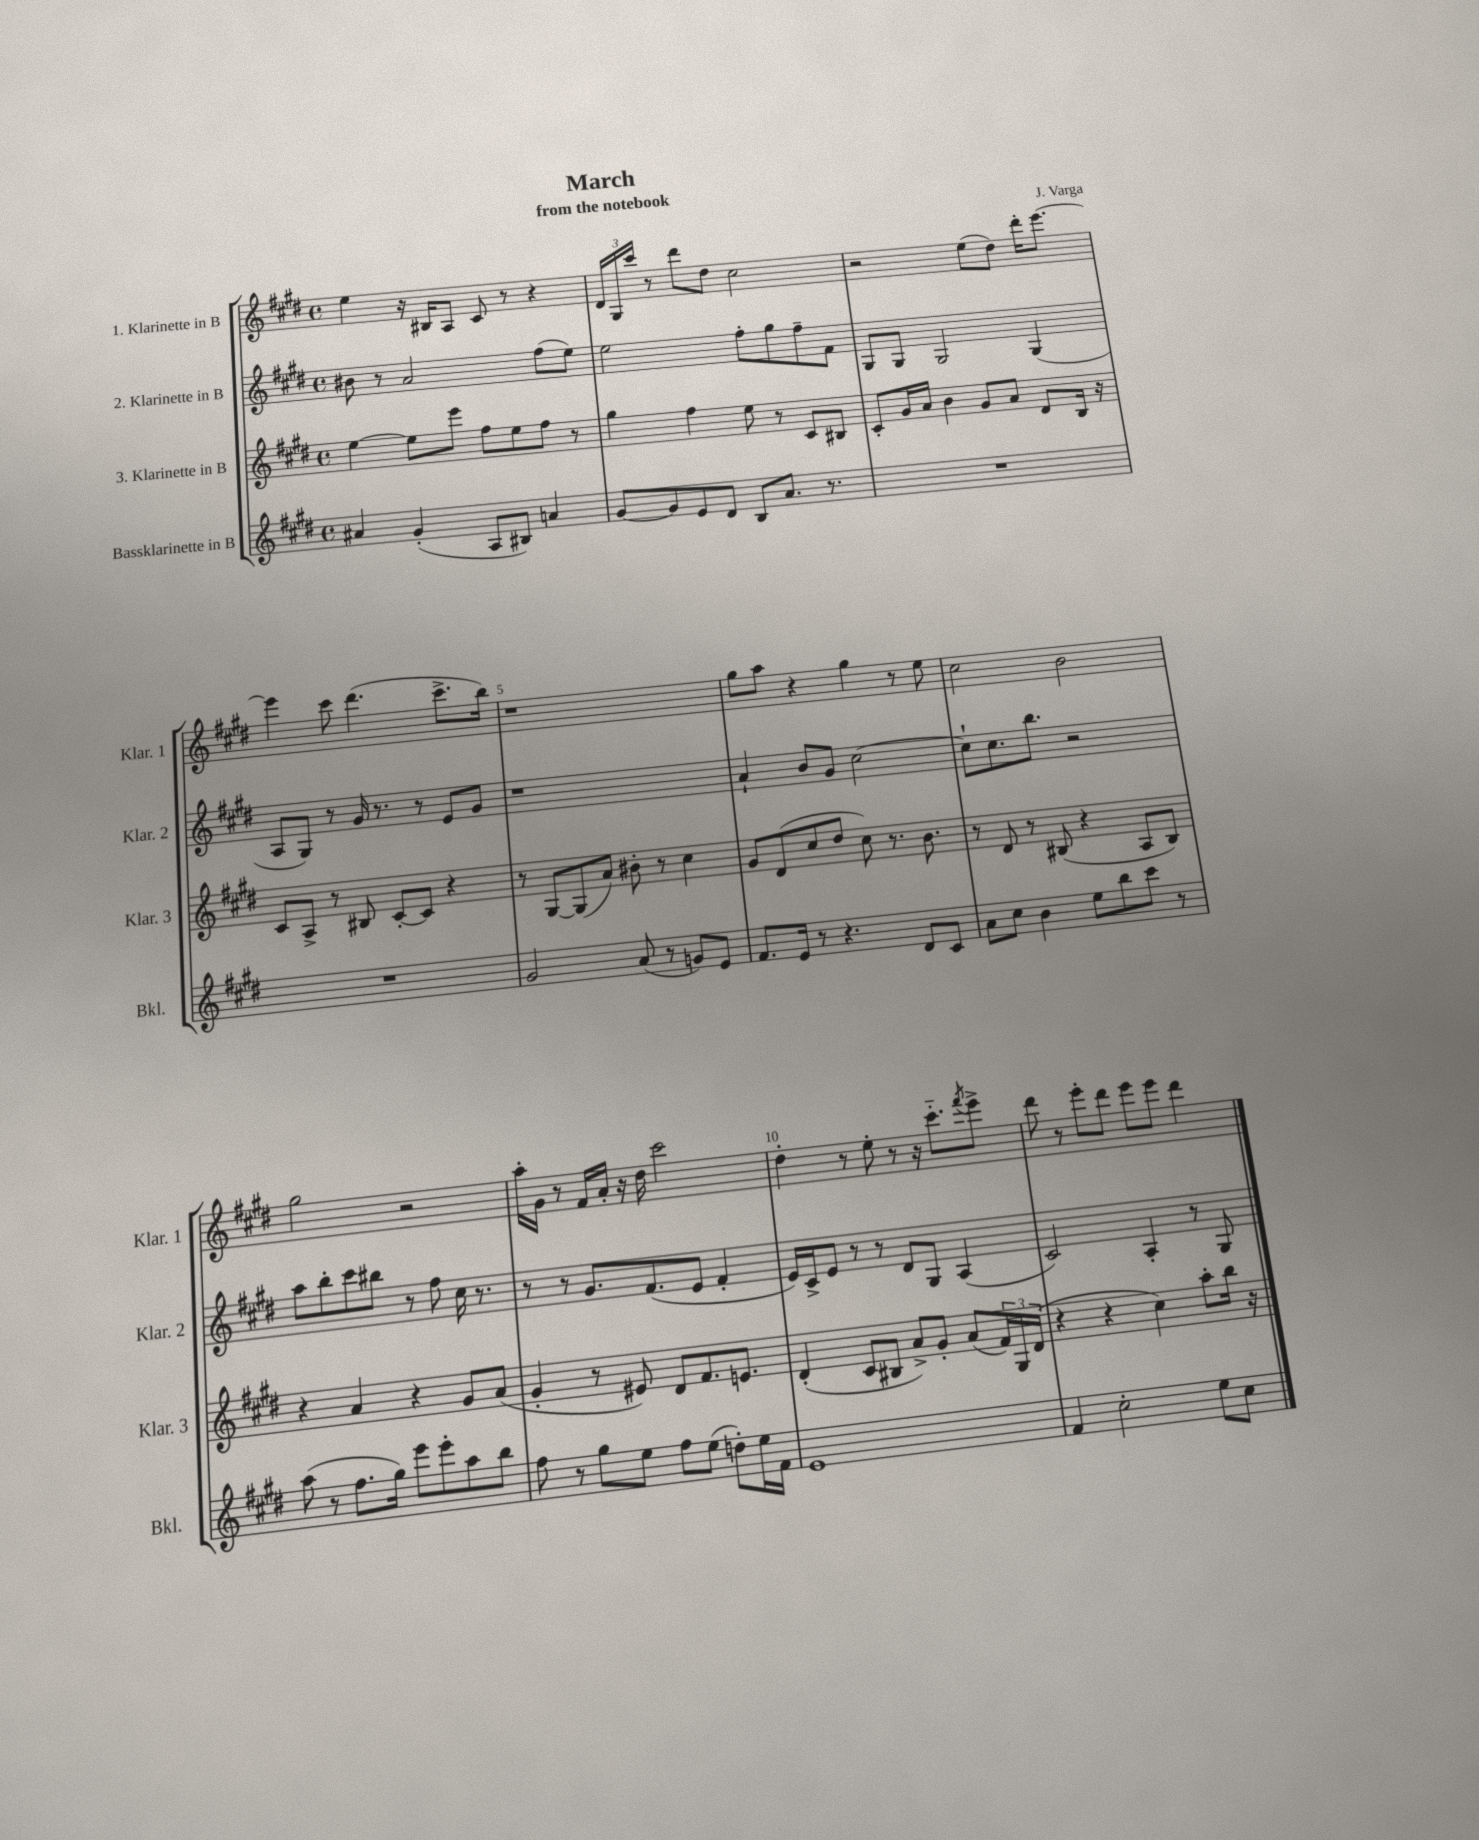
\header { title = "March" composer = "J. Varga" subtitle = "from the notebook" }
<<
\new StaffGroup <<
\new Staff = "s0" \with { instrumentName = "1. Klarinette in B" shortInstrumentName = "Klar. 1" } {
    \clef treble \key e \major \defaultTimeSignature \time 4/4
    e''4 r16 bis16 a8 cis'8 r8 r4 |
    \tuplet 3/2 { dis'16 gis16 cis'''16 } r8 dis'''8 dis''8 cis''2 |
    r2 e''8( dis''8) dis'''16-. e'''8.~ |
    e'''4 cis'''8 dis'''4.( cis'''8.-> b''16) |
    r1 |
    gis''8 a''8 r4 gis''4 r8 e''8 |
    cis''2 b'2 |
    gis''2 r2 |
    a''16-. gis'16 r8 fis'16 a'16-. r16 dis''16 cis'''2 |
    dis''4-. r8 e''8-. r8 r16 cis'''8.-_ \acciaccatura { fis'''8 } e'''8-> |
    dis'''8 r8 e'''8-. dis'''8 e'''8 e'''8 dis'''4 \bar "|." |
}
\new Staff = "s1" \with { instrumentName = "2. Klarinette in B" shortInstrumentName = "Klar. 2" } {
    \clef treble \key e \major \defaultTimeSignature \time 4/4
    bis'8 r8 a'2 fis''8( e''8) |
    e''2 fis''8-. gis''8 fis''8-- fis'8 |
    gis8 gis8 gis2 gis4( |
    a8 gis8) r8 gis'16 r8. r8 e'8 gis'8 |
    r1 |
    a'4-! b'8 gis'8 cis''2~ |
    cis''8-! cis''8. b''8. r2 |
    a''8 b''8-. cis'''8 bis''8 r8 fis''8 cis''16 r8. |
    r8 r8 gis'8. fis'8.( e'8 fis'4-. |
    e'16) cis'16-> e'8 r8 r8 dis'8 gis8 a4( |
    cis'2) a4-. r8 gis8 \bar "|." |
}
\new Staff = "s2" \with { instrumentName = "3. Klarinette in B" shortInstrumentName = "Klar. 3" } {
    \clef treble \key e \major \defaultTimeSignature \time 4/4
    e''4~ e''8 e'''8 fis''8 e''8 fis''8 r8 |
    gis''4 fis''4 e''8 r8 cis'8 bis8 |
    cis'8-. gis'16 a'16 b'4 gis'8 a'8 dis'8 b16 r16 |
    cis'8 a8-> r8 bis8 cis'8~-. cis'8 r4 |
    r8 gis8~ gis8( a'8) bis'8-. r8 cis''4 |
    gis'8 dis'8( cis''8 dis''8 cis''8) r8. b'8. |
    r8 dis'8 r8 bis8( r4 a8 bis8) |
    r4 a'4 r4 gis'8 a'8( |
    gis'4-. r8 eis'8) dis'8 fis'8. e'8. |
    dis'4-.( cis'8 bis8 a'8->) gis'8-. a'8( \tuplet 3/2 { fis'16) gis16 dis'16( } |
    r4 r4 cis''4) a''8-. b''16 r16 \bar "|." |
}
\new Staff = "s3" \with { instrumentName = "Bassklarinette in B" shortInstrumentName = "Bkl." } {
    \clef treble \key e \major \defaultTimeSignature \time 4/4
    ais'4 gis'4-.( a8 bis8) a'4 |
    gis'8~ gis'8 e'8 dis'8 b8 a'8. r8. |
    R1 |
    R1 |
    gis'2 a'8( r8 g'8) e'8 |
    fis'8. e'16 r8 r4. dis'8 cis'8 |
    a'8 cis''8 b'4 e''8 b''8 cis'''8 r8 |
    a''8( r8 fis''8. gis''16) e'''8 e'''8-. a''8 b''8 |
    fis''8 r8 gis''8 e''8 fis''8 e''8( d''8-.) e''16 fis'16 |
    e'1 |
    fis'4 cis''2-. e''8 cis''8 \bar "|." |
}
>>
>>
\layout { \context { \Score \override BarNumber.break-visibility = ##(#f #t #t) barNumberVisibility = #(every-nth-bar-number-visible 5) } }
